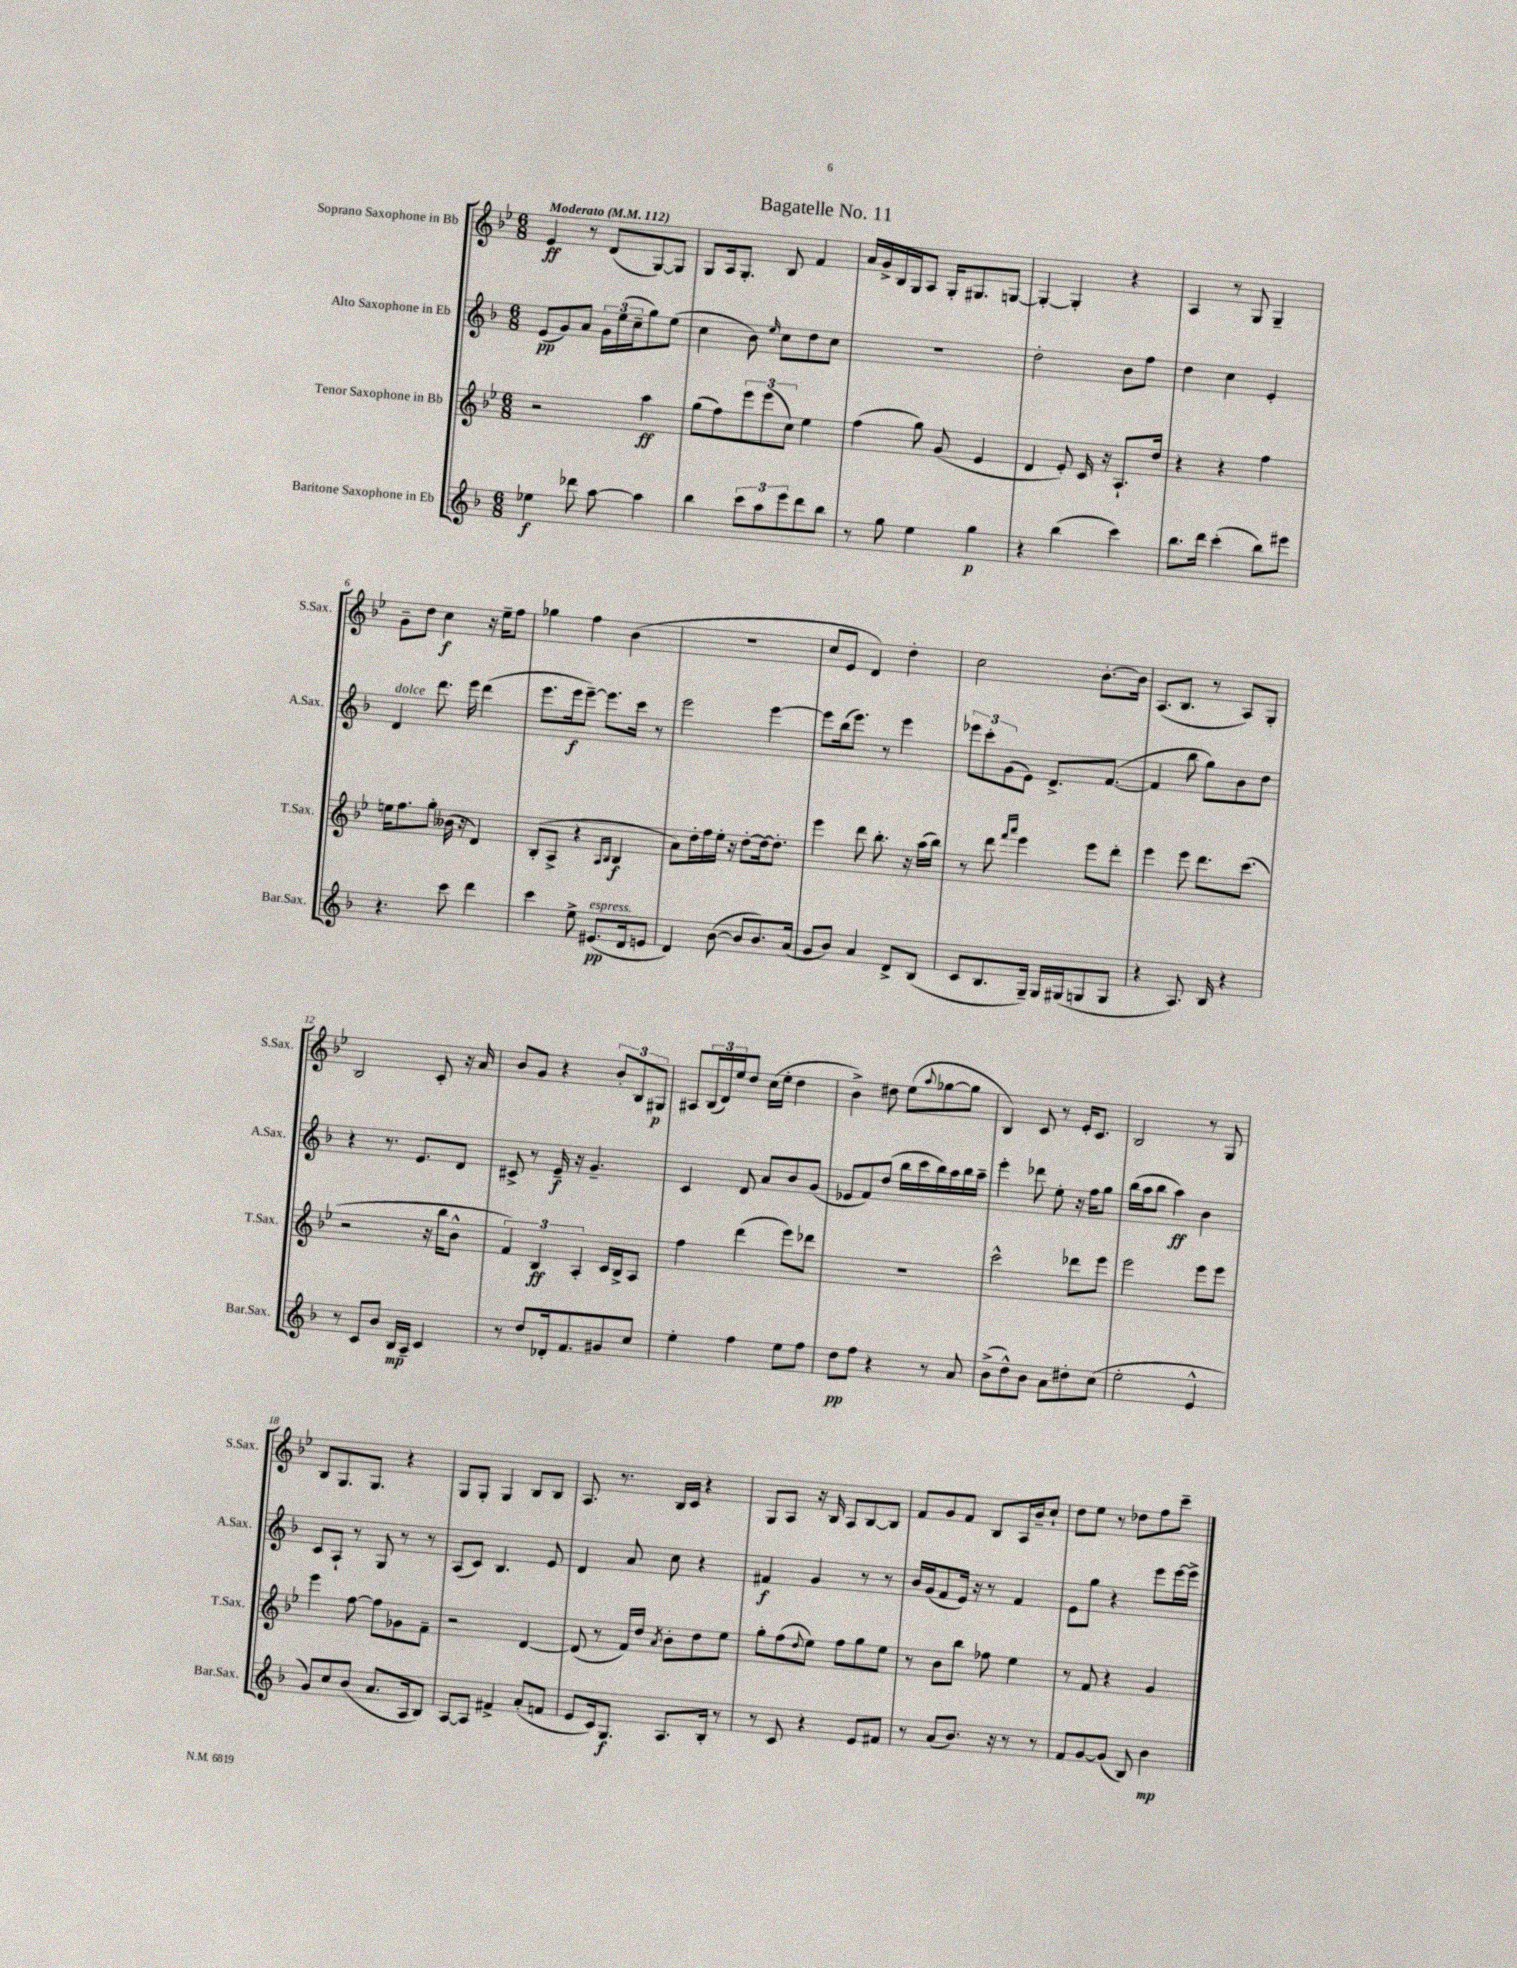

**kern	**kern	**kern	**kern
*staff4	*staff3	*staff2	*staff1
*clefG2	*clefG2	*clefG2	*clefG2
*k[b-]	*k[b-e-]	*k[b-]	*k[b-e-]
*M6/8	*M6/8	*M6/8	*M6/8
*MM112	*MM112	*MM112	*MM112
4ee-\	2r	(8e/L	4e-/
.	.	8g/)	.
8ddd-\	.	8a/J	8r
[8aa\	.	24g\LL	(8d/L
.	.	(24ee\	.
.	.	24cc~\J	.
4aa\]	4aa\	8gg\)	[8G/)
.	.	(8ee\J	8G/]J
=	=	=	=
4bb-\	(8gg\L	4cc\	8G/L
.	8ff\)	.	16A/k
.	.	.	8.G'/J
12ccc\L	12eee-\	8b-\)	.
12aa\	(12eee-\	.	.
.	.	16qqee/	.
.	.	8cc\L	8B-/
12eee\	12cc\J)	.	.
8ddd\	4ee-\	8dd\	4f/
8bb-\J	.	8cc\J	.
=	=	=	=
8r	(4ff\	2.r	16a/LL
.	.	.	16g^/
8gg\	.	.	16B-/
.	.	.	16G/J
4ee\	8gg\)	.	8A/J
.	(8g/	.	16G'/LK
.	.	.	8.G#/
4gg\	4e-/	.	.
.	.	.	[8G/J
=	=	=	=
4r	4d/	2dd'\	4G'/_
(4bb-\	8e-'/)	.	4G'/]
.	16c/	.	.
.	16r	.	.
4ccc\)	8.A`/L	8b-\L	4r
.	.	8ff\J	.
.	16dd/Jk	.	.
=	=	=	=
8.bb-\L	4r	4dd\	4A/
16ddd\Jk	.	.	.
(4ccc'\	4r	4cc\	8r
.	.	.	8G/
8bb-\L)	4ff\	4e'/	4G~/
8eee#\J	.	.	.
=	=	=	=
4.r	16ee\LK	4d/	8g~\L
.	8.ff\	.	.
.	.	.	8dd\J
.	8gg'\J	8.ddd\	4cc\
8ccc\	(16b--\	.	.
.	16r	16eee\	.
4ddd\	4d/)	(4ddd\	16r
.	.	.	16ee-~\LK
.	.	.	8ff\J
=	=	=	=
4ccc\	(8B-'/L	8.eee\L	4gg-\
.	8A^/J	.	.
.	.	16eee\k	.
8ee^\	4r	[8eee~\J)	4ff\
(8.e#/L	.	8.eee\]L	.
.	16qqA/LL	.	.
.	16qqB-/JJ	.	.
.	4B-/	.	(4b-\
16d/k	.	16ccc\Jk	.
8e/J	.	8r	.
=	=	=	=
4d/)	8a\L)	2eee\	2.r
.	16dd'\L	.	.
.	16ff\	.	.
([8b-\	16ee-'\JJ	.	.
.	16r	.	.
8b-/]L	[8dd'\L	.	.
8.b-/)	16dd\_k	[4eee\	.
.	8.dd'\]J	.	.
(16a/Jk	.	.	.
=	=	=	=
8g/L	4eee-\	8eee\]L	8cc/L
8b-/J)	.	(16bb-\k	8e-/J
.	.	8.eee\J)	.
4a/	8ddd\	.	4d/)
.	8.bb-'\	8r	.
8d^/L	.	4eee\	4dd'\
.	16r	.	.
(8B-/J	(16aa\LL	.	.
.	16bb-\JJ)	.	.
=	=	=	=
8c/L	8r	12eee-\L	2cc\
.	.	12ccc'\	.
8.B-/	8ddd\	.	.
.	.	(12g\	.
.	16qqfff/LL	.	.
.	16qqaaa/JJ	.	.
.	4eee-\	8e\J)	.
16G~/Jk)	.	.	.
16G/LL	.	8.d^/L	.
(16G#/J	.	.	.
8G/	8eee-\L	.	[8.b-'\L
.	.	([8.f/J	.
8G/J	8ddd'\J	.	.
.	.	.	16b-\]Jk
=	=	=	=
4r	4eee-\	4f/]	(8.A/L
.	.	.	8.B-/J
8.A/)	8eee-\	8bb-\	.
.	8.ddd\L	8gg\L)	8r
16B-/	.	.	.
4r	.	8b-\	8A/L)
.	(8.ccc\J	.	.
.	.	8dd\J	8G'/J
=	=	=	=
8r	2r	4r	2B-/
8c/L	.	.	.
8b-/J	.	8.r	.
16B-/LL	.	.	.
16A~/JJ	.	8.e/L	.
4c/	16r	.	8c'/
.	16bb-\LK	.	.
.	8b-^^\J	8d/J	16r
.	.	.	16a/
=	=	=	=
8r	6f/)	8c#^/	8b-/L
8dd/L	.	8r	8g/J
.	6B-/	.	.
16d-'/k	.	16e~/	4r
8.f/	.	16r	.
.	6A'/	.	.
.	.	4.g~/	.
8g#/	16c/LL	.	12b-'/L
.	16B-^/J	.	.
.	.	.	12B-/
8cc/J	8A/J	.	.
.	.	.	12G#/J
=	=	=	=
4ee'\	4ff\	4c/	8A#/L
.	.	.	(24B-/L
.	.	.	24d/)
.	.	.	24ee-/J
4ff\	(4ddd\	8d/	8dd/J
.	.	8a/L	(16cc\LL
.	.	.	16ee-'\JJ
8ee\L	8eee-\L)	8b-/	4dd\
8ff\J	8ddd-\J	(8g/J	.
=	=	=	=
8dd\L	2.r	8e-/L	4b-^\)
8ff\J	.	8f/)	.
4r	.	(8dd/J	8dd#\
.	.	16bb-\LL	(8ee-\L
.	.	16ccc\	.
.	.	.	8qqaa/
8r	.	16bb-\)	[8gg-\
.	.	16aa\	.
8a/	.	16bb-\	8gg-\]J
.	.	16aa~\JJ	.
=	=	=	=
(8b-^\L	2ccc^^\	4eee'\	4B-/)
8dd^^\)	.	.	.
8b-\J	.	8ddd-\	8c/
8a\L	.	8ee'\	8r
8dd#'\	8ddd-\L	16r	16e-'/LK
.	.	16ff\LK	8.c/J
(8cc\J	8eee-\J	8gg\J	.
=	=	=	=
2ee'\	2eee-\	(16bb-\LL	2B-/
.	.	16aa\J	.
.	.	8bb-\J	.
.	.	4aa\)	.
4e^^/	8eee-\L	4b-\	8r
.	8eee-\J	.	8G/
=	=	=	=
8g/L)	4eee-\	8c/L	8B-/L
8cc/	.	8A`/J	8.G/
(8b-/J	[8ff\	8r	.
.	.	.	8.G/J
8.a/L	8ff\]L	8G/	.
.	8g-\	8r	4r
16A/k	.	.	.
8B-/J)	8f~\J	8r	.
=	=	=	=
[8A/L	2r	(8A/L	8G/L
8A/]J	.	8c/J)	8G'/J
4f#^/	.	4.B-/	4G/
(8a'/L	[4d/	.	8B-/L
8f/J	.	8e/	8B-/J
=	=	=	=
8e/L	(8d/]	4d/	8.A/
16c/k)	8r	.	.
8.G/J	.	.	8.r
.	16f/LL)	8a/	.
.	16dd/JJ	.	.
.	8qa/	.	.
8.A/L	8b-'\L	8cc\	16B-/LL
.	.	.	16c/JJ
.	8dd\	4r	4r
16B-'/Jk	.	.	.
8r	8ee-\J	.	.
=	=	=	=
8r	8gg'\L	4f#/	8G/L
8c/	(8ff\	.	8A/J
.	8qqdd/	.	.
4r	8ee-\J)	4g/	16r
.	.	.	16B-/
.	8ff\L	.	8A/L
8e/L	8gg\	8r	[8B-/
8f#/J	8ee-\J	8r	8B-/]J
=	=	=	=
8r	8r	16b-/LL	8f/L
.	.	(16g/J	.
(8a/L	8b-\L	8f/	8g/
8.b-/J)	8bb-\J	16e/Jk)	8f/J
.	.	16r	.
.	8ff-\	8r	8B-/L
16r	.	.	.
8r	4ee-\	4f/	16A/L
.	.	.	16b-~/J
8r	.	.	8cc`/J
=	=	=	=
8f/L	8r	8e\L	8dd\L
[8g/	8f/	8gg\J	8ee-\J
(8g/]J	4r	4r	8r
8B-/)	.	.	8dd-\L
4b-\	4g/	8eee\L	8ff\
.	.	[16eee\L	8ccc~\J
.	.	16eee^\]JJ	.
==	==	==	==
*-	*-	*-	*-
